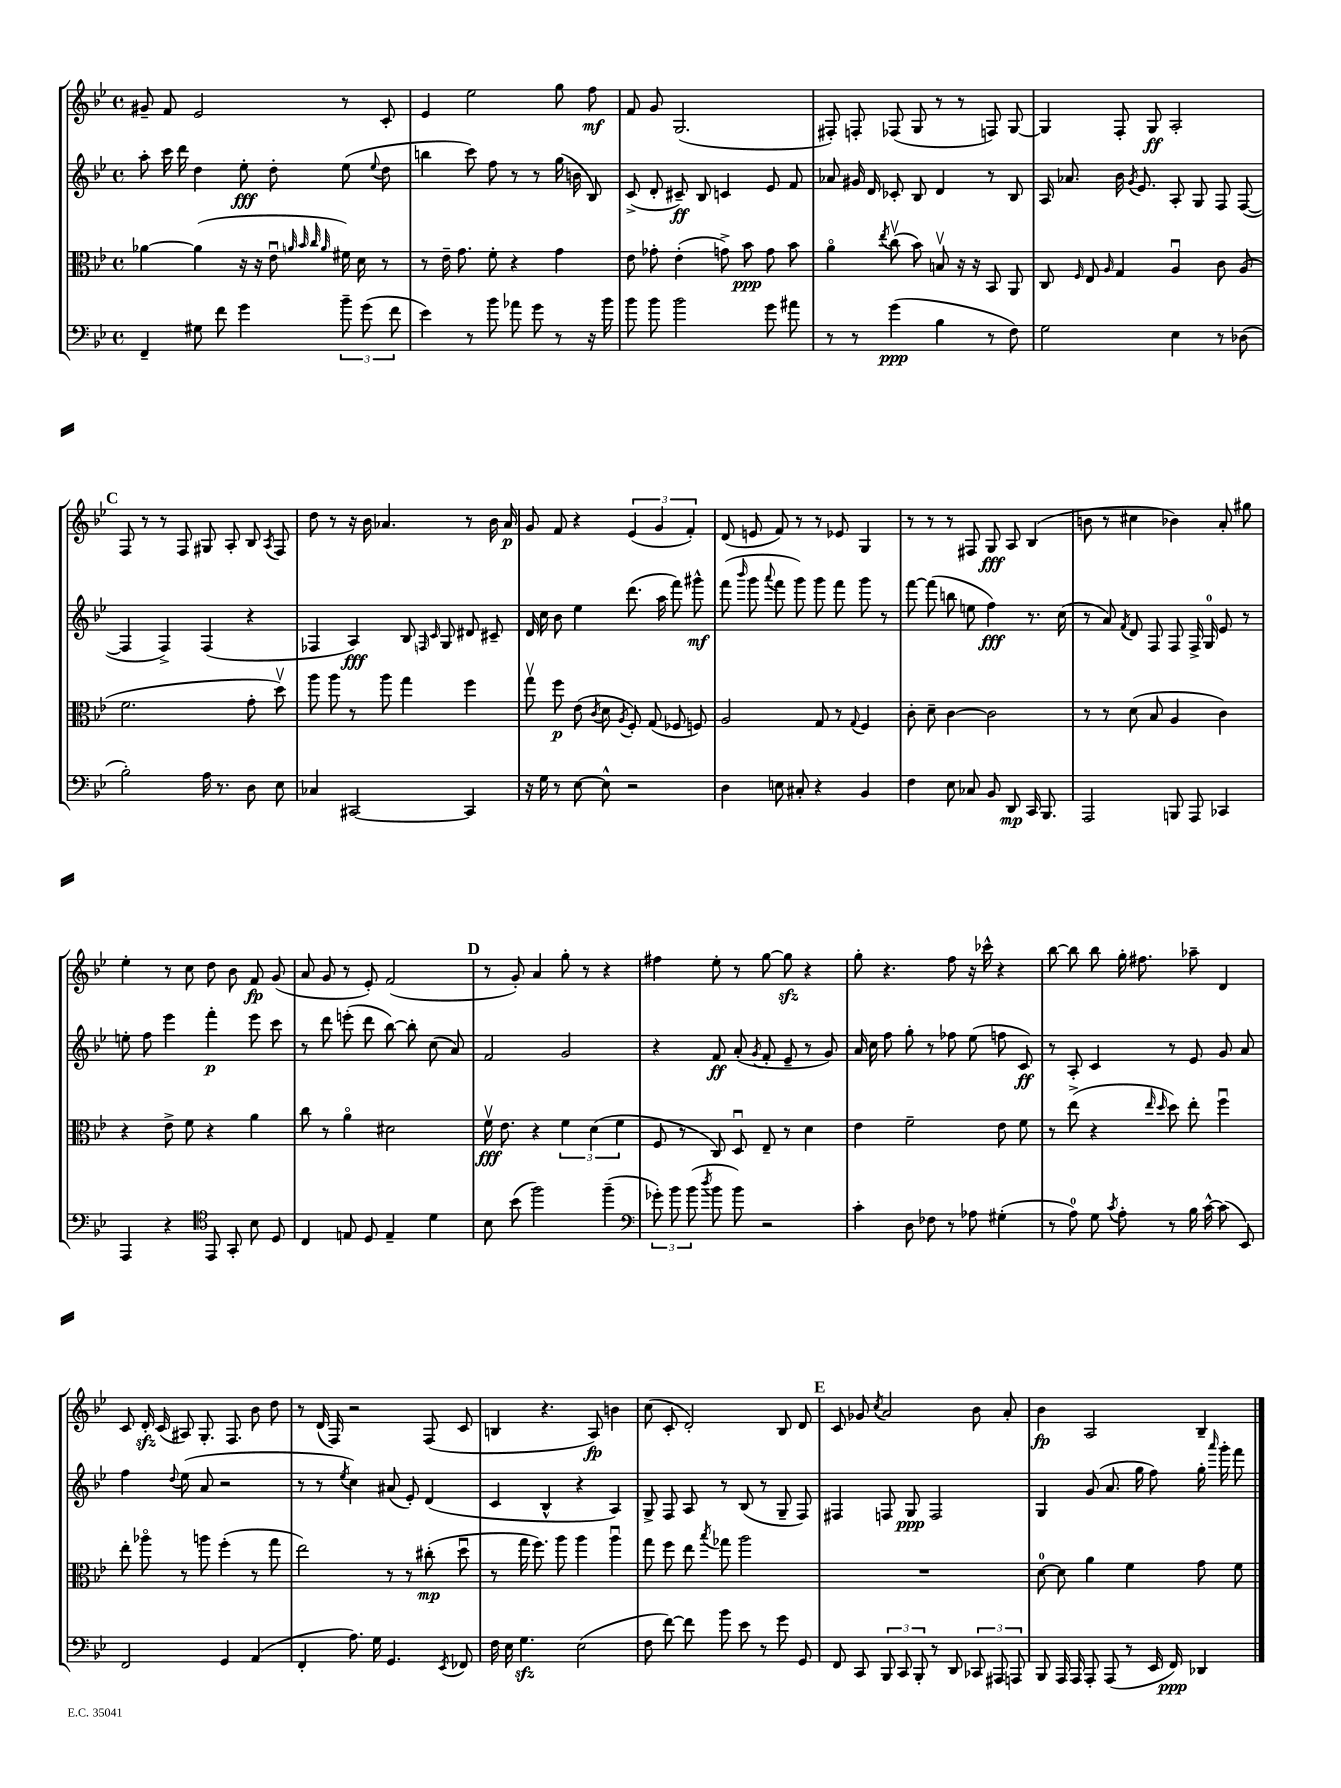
<<
\new StaffGroup <<
\new Staff = "s0" {
    \clef treble \key bes \major \defaultTimeSignature \time 4/4
    \autoBeamOff gis'8-- f'8 ees'2 r8 c'8-. |
    ees'4 ees''2 g''8 f''8\mf |
    f'8 g'8 g2.( |
    fis8-.) f8-. fes8( g8 r8 r8 f8) g8~ |
    g4 f8-. g8\ff a2-. |
    \mark \markup { \bold "C" } f8 r8 r8 f8 gis8 a8-. bes8 \acciaccatura { a8 } f8 |
    d''8 r8 r16 bes'16 aes'4. r8 bes'16 aes'16\p |
    g'8 f'8 r4 \tuplet 3/2 { ees'4( g'4 f'4-.) } |
    d'8( e'8 f'8) r8 r8 ees'8 g4 |
    r8 r8 r8 fis8 g8\fff a8 bes4( |
    b'8 r8 cis''4 bes'4) a'8-. gis''8 |
    ees''4-. r8 c''8 d''8 bes'8 f'8\fp g'8( |
    a'8 g'8 r8 ees'8-.) f'2( |
    \mark \markup { \bold "D" } r8 g'8-.) a'4 g''8-. r8 r4 |
    fis''4 ees''8-. r8 g''8~ g''8\sfz r4 |
    g''8-. r4. f''8 r16 ces'''16-^ r4 |
    bes''8~ bes''8 bes''8 g''16-. fis''8. aes''8-- d'4 |
    c'8 d'16-.\sfz c'16( ais8) g8.-. f8. bes'8 d''8 |
    r8 d'16( f16) r2 f8( c'8 |
    b4 r4. a8\fp) b'4 |
    c''8( c'8-. d'2-.) bes8 d'8 |
    \mark \markup { \bold "E" } c'8 ges'8 \acciaccatura { c''8 } a'2 bes'8 a'8-. |
    bes'4\fp a2 bes4-- \bar "|." |
}
\new Staff = "s1" {
    \clef treble \key bes \major \defaultTimeSignature \time 4/4
    \autoBeamOff a''8-. c'''16 d'''16 d''4 ees''8-.\fff d''8-. ees''8( \appoggiatura { ees''8 } d''8 |
    b''4 c'''8) f''8 r8 r8 g''16( b'16 bes8) |
    c'8->( d'8-. cis'8--\ff) bes8 c'4 ees'8 f'8 |
    aes'8 gis'16 d'16 ces'8-. bes8 d'4 r8 bes8 |
    a16 aes'8. bes'16 \acciaccatura { g'8 } ees'8. a8-. g8 f8 f8~( |
    \mark \markup { \bold "C" } f4 f4->) f4( r4 |
    fes4 a4\fff) bes8 \grace { f16 c'16 } g8 dis'8 cis'8-- |
    d'16 c''16 bes'8 ees''4 d'''8.( a''16 f'''8) gis'''8-^\mf |
    f'''8( \grace { bes'''16 } g'''8 \appoggiatura { a'''8 } f'''8 g'''8) g'''8 f'''8 g'''8 r8 |
    f'''8~ f'''8( b''8 e''8 f''4\fff) r8. c''16( |
    r8 a'8) \acciaccatura { f'8 } d'8 f8 f8 f16-> g16-0 ees'8 r8 |
    e''8-. f''8 ees'''4 f'''4-.\p ees'''8 c'''8 |
    r8 d'''8 e'''8-.( d'''8 bes''8~) bes''8-. c''8( a'8) |
    \mark \markup { \bold "D" } f'2 g'2 |
    r4 f'8\ff a'8-.( \acciaccatura { g'8 } f'8-. ees'8-- r8 g'8) |
    a'16 c''16 f''8 g''8-. r8 fes''8 ees''8( f''8 c'8\ff) |
    r8 a8-. c'4 r8 ees'8 g'8 a'8 |
    f''4 \appoggiatura { d''8 } ees''8( a'8 r2 |
    r8 r8 \acciaccatura { ees''8 } c''4) ais'8( ees'8-.) d'4( |
    c'4 bes4-^ r4 a4) |
    g8-> f8 a8 r8 bes8( r8 g8-- f8) |
    \mark \markup { \bold "E" } fis4 f8 g8\ppp f2 |
    g4 g'8( a'8. g''16 f''8) g''16-. \grace { a'''16 } g'''16-. f'''8 \bar "|." |
}
\new Staff = "s2" {
    \clef alto \key bes \major \defaultTimeSignature \time 4/4
    \autoBeamOff aes'4~ aes'4( r16 r16 ees'8\downbow \grace { a'32 bes'32 c''32 a'32 } fis'16) d'16 r8 |
    r8 ees'16-- g'8. f'8-. r4 g'4 |
    ees'8 ges'8-. ees'4-.( g'8->) bes'8\ppp g'8 bes'8 |
    a'4\flageolet \acciaccatura { ees''8 } c''8\upbow( bes'8) b8\upbow r16 r16 bes,8 a,8 |
    c8 \grace { f16 } ees8 \grace { a16 } g4 a4\downbow c'8 a8( |
    \mark \markup { \bold "C" } f'2. g'8-. d''8\upbow) |
    a''8 a''8 r8 a''8 g''4 f''4 |
    g''8\upbow f''8\p ees'8( \acciaccatura { c'8 } d'8 \acciaccatura { a8 } f8-.) g8( fes8 f8) |
    a2 g8 r8 \appoggiatura { g8 } f4 |
    c'8-. d'8-- c'4~ c'2 |
    r8 r8 d'8( bes8 a4 c'4) |
    r4 ees'8-> f'8 r4 a'4 |
    c''8 r8 a'4\flageolet dis'2 |
    \mark \markup { \bold "D" } f'16\upbow\fff ees'8. r4 \tuplet 3/2 { f'4 d'4( f'4 } |
    f8 r8 c8) d8\downbow ees8-- r8 d'4 |
    ees'4 f'2-- ees'8 f'8 |
    r8 ees''8->( r4 \grace { ees''16 d''16 } d''8) ees''8-. f''4\downbow |
    ees''8-. aes''8\flageolet r8 a''8 f''4-.( r8 g''8 |
    ees''2) r8 r8 cis''8-.\mp( d''8\downbow |
    r8 g''16 f''8.) a''8 a''4 a''4\downbow |
    g''8 f''8 ees''8 \acciaccatura { bes''8 } ges''8 a''2 |
    \mark \markup { \bold "E" } R1 |
    d'8-0~ d'8 a'4 f'4 g'8 f'8 \bar "|." |
}
\new Staff = "s3" {
    \clef bass \key bes \major \defaultTimeSignature \time 4/4
    \autoBeamOff f,4-- gis8 f'8 g'4 \tuplet 3/2 { bes'8-- g'8( f'8 } |
    ees'4) r8 bes'8 aes'8 g'8 r8 r16 bes'16 |
    bes'8 bes'8 bes'2 g'8 ais'8 |
    r8 r8 g'4\ppp( bes4 r8 f8) |
    g2 ees4 r8 des8( |
    \mark \markup { \bold "C" } bes2-.) a16 r8. d8 ees8 |
    ces4 cis,2~ cis,4 |
    r16 g16 r8 ees8~ ees8-^ r2 |
    d4 e8 cis8-. r4 bes,4 |
    f4 ees8 ces8 bes,8 d,8\mp c,16 bes,,8. |
    a,,2 b,,8 a,,8 ces,4 |
    a,,4 r4 \clef tenor ees,8 g,8-. bes8 d8 |
    c4 e8 d8 e4-- d'4 |
    \mark \markup { \bold "D" } bes8 bes'8( f''2) f''4--( |
    \clef bass \tuplet 3/2 { ges'8-.) bes'8 bes'8( } \acciaccatura { d''8 } bes'8 bes'8) r2 |
    c'4-. d8 fes8 r8 aes8 gis4-.( |
    r8 a8-0) g8 \acciaccatura { c'8 } a8-. r8 bes16 c'16~-^ c'8( ees,8) |
    f,2 g,4 a,4( |
    f,4-. a8.) g16 g,4. \acciaccatura { ees,8 } fes,8 |
    f16 ees16 g4.\sfz ees2( |
    f8 f'8~) f'8 bes'8 ees'8 r8 g'8 g,8 |
    \mark \markup { \bold "E" } f,8 c,8 \tuplet 3/2 { bes,,8 c,8 bes,,8-. } r8 d,8 \tuplet 3/2 { ces,8 ais,,8 a,,8 } |
    bes,,8 a,,16 a,,16 a,,8-. a,,8( r8 ees,16 f,16\ppp) des,4 \bar "|." |
}
>>
>>
\layout { \context { \Score \remove "Bar_number_engraver" } }
